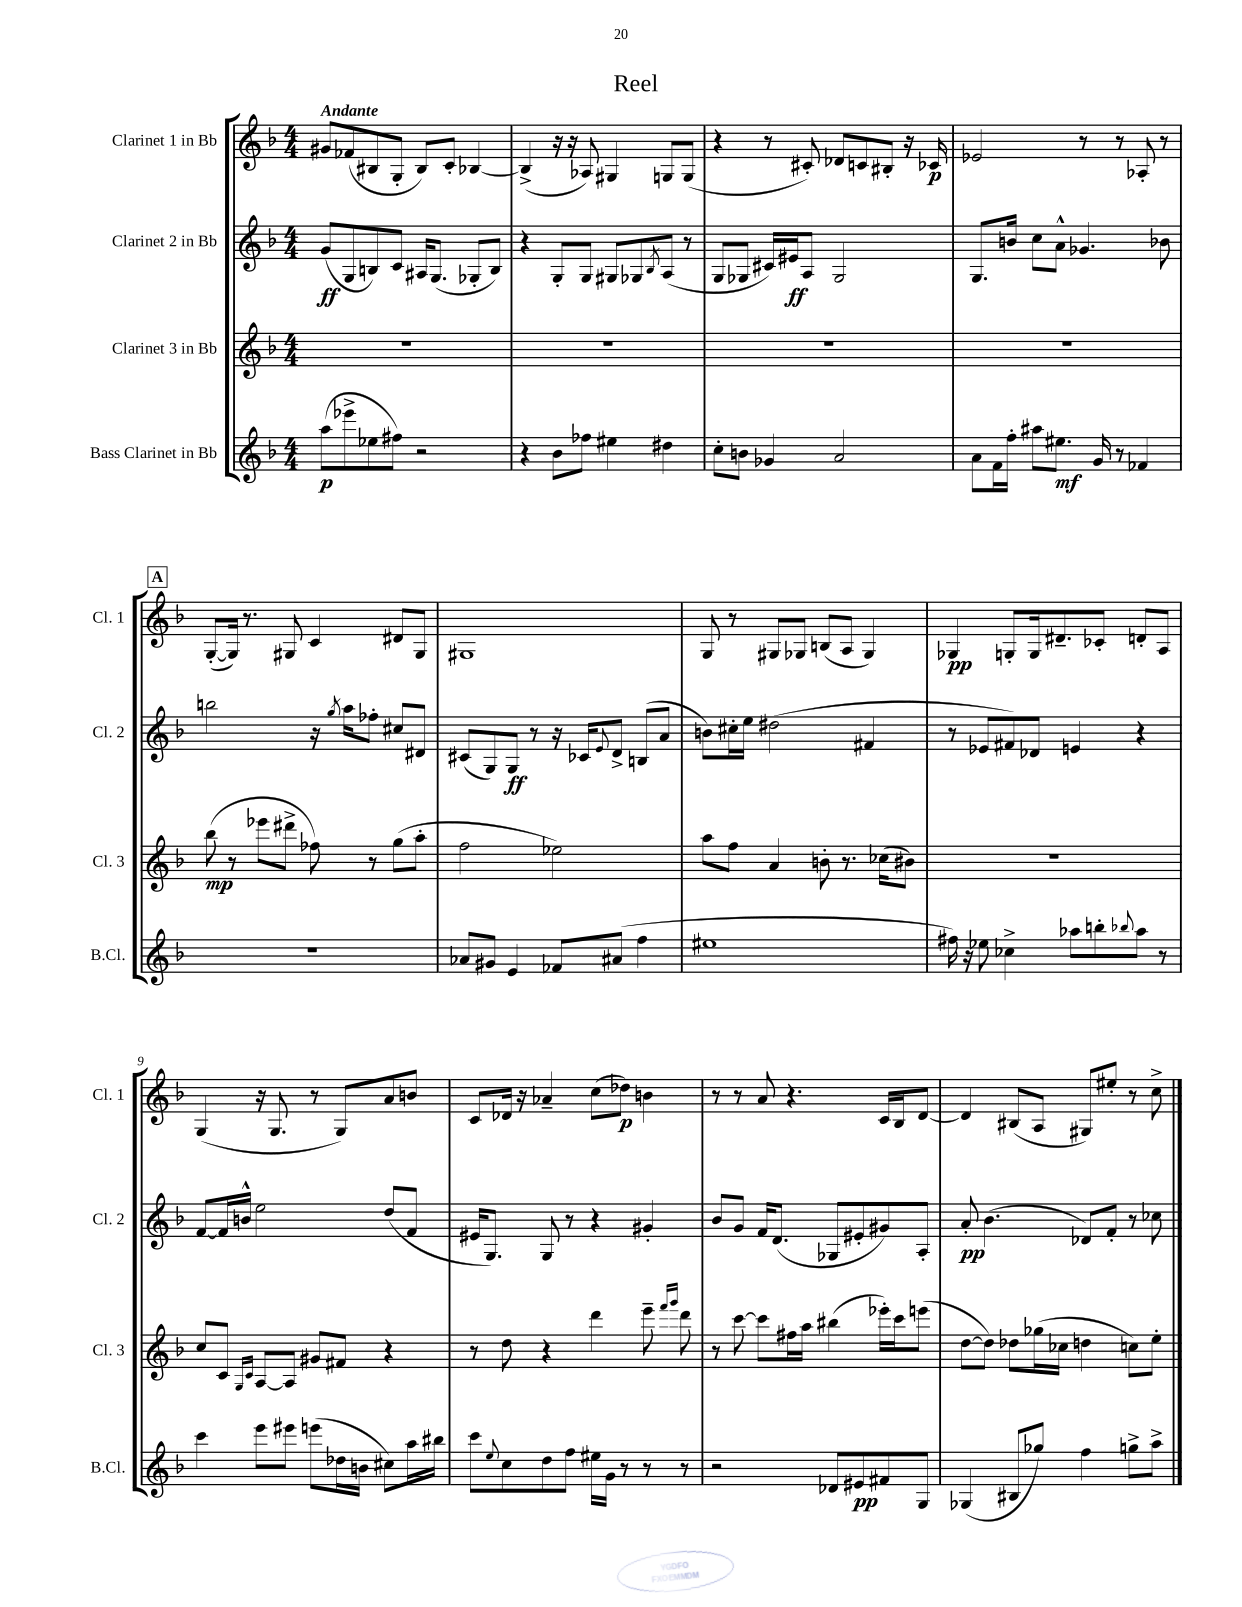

**kern	**kern	**kern	**kern
*staff4	*staff3	*staff2	*staff1
*clefG2	*clefG2	*clefG2	*clefG2
*k[b-]	*k[b-]	*k[b-]	*k[b-]
*M4/4	*M4/4	*M4/4	*M4/4
(8aa	1r	(8g	8g#
8eee-^	.	8G	(8f-
8ee-	.	8B)	8B#
8ff#)	.	8c	8G'
2r	.	16A#	8B#)
.	.	(8.G	.
.	.	.	8c'
.	.	8G-'	[4B-
.	.	8B)	.
=	=	=	=
4r	1r	4r	(4B-^]
8b-	.	8G'	16r
.	.	.	16r
8ff-	.	8G	8A-)
4ee#	.	8G#	4G#
.	.	8G-	.
.	.	8qB-	.
4dd#	.	(8A	8G
.	.	8r	(8G
=	=	=	=
8cc'	1r	8G	4r
8b	.	8G-	.
4g-	.	16c#)	8r
.	.	16e#	.
.	.	8A	8c#')
2a	.	2G-	8d-
.	.	.	8c
.	.	.	8B#'
.	.	.	16r
.	.	.	16c-
=	=	=	=
8a	1r	8.G	2e-
16f	.	.	.
16ff'	.	16b	.
8aa#	.	8cc	.
8.ee#	.	8a^^	.
.	.	4.g-	8r
16g	.	.	.
8r	.	.	8r
4f-	.	.	8A-'
.	.	8b-	8r
=	=	=	=
1r	(8bb-	2bb	([8G'
.	8r	.	16G])
.	.	.	8.r
.	8eee-	.	.
.	8ddd#^	.	8G#
.	8ff-)	16r	4c
.	.	8qgg	.
.	.	16aa	.
.	8r	8ff-'	.
.	(8gg	8cc#	8d#
.	8aa'	8d#	8G#
=	=	=	=
8a-	2ff	(8c#	1G#
8g#	.	8G)	.
4e	.	8G	.
.	.	8r	.
8f-	2ee-)	16r	.
.	.	16c-	.
.	.	8qqe	.
(8a#	.	8d^	.
4ff	.	(8B	.
.	.	8a	.
=	=	=	=
1ee#	8aa	8b)	8G
.	8ff	16cc#'	8r
.	.	16ee	.
.	4a	(2dd#	8G#
.	.	.	8G-
.	8b'	.	(8B
.	8.r	.	8A
.	.	4f#	4G-)
.	(16cc-	.	.
.	8b#)	.	.
=	=	=	=
16ff#)	1r	8r	4G-
16r	.	.	.
8ee-	.	8e-	.
4cc-^	.	8f#)	8G'
.	.	8d-	16G
.	.	.	8.d#~
8aa-	.	4e	.
8bb'	.	.	8c-'
8qqbb-	.	.	.
8aa-	.	4r	8d'
8r	.	.	8A
=	=	=	=
4ccc	8cc	[8f	(4G
.	8c	16f]	.
.	.	16b^^	.
.	16qqG	.	.
.	16qqc	.	.
8eee	[8A	2ee	16r
.	.	.	8.G
8eee#	8A]	.	.
(8eee	8g#	.	8r
16dd-	8f#	.	8G)
16b	.	.	.
8cc#)	4r	(8dd	8a
16aa	.	8f	8b
16bb#	.	.	.
=	=	=	=
8ccc	8r	16e#	8c
.	.	8.G)	.
8qqee	.	.	.
8cc	8dd	.	16d-
.	.	.	16r
8dd	4r	8G	4a-~
8ff	.	8r	.
16ee#	4ddd	4r	(8cc
16g	.	.	.
8r	.	.	8dd-)
8r	8eee~	4g#'	4b
.	16qqfff	.	.
.	16qqggg	.	.
8r	8ddd	.	.
=	=	=	=
2r	8r	8b-	8r
.	[8ccc	8g	8r
.	8ccc]	16f	8a
.	.	(8.d	.
.	16ff#	.	4.r
.	16aa	.	.
8d-	(4bb#	8G-	.
8e#	.	8e#'	.
8f#	16eee-')	8g#)	16c
.	16ccc	.	16B-
8G	(8eee	8A'	[8d
=	=	=	=
(4G-	[8dd	8a'	4d]
.	8dd])	(4.b-	.
8B#	8dd-	.	(8B#
8gg-)	(16gg-	.	8A
.	16cc-	.	.
4ff	4dd	8d-)	8G#)
.	.	8f'	8ee#'
8gg^	8cc)	8r	8r
8aa^	8ee'	8cc-	8cc^
==	==	==	==
*-	*-	*-	*-
